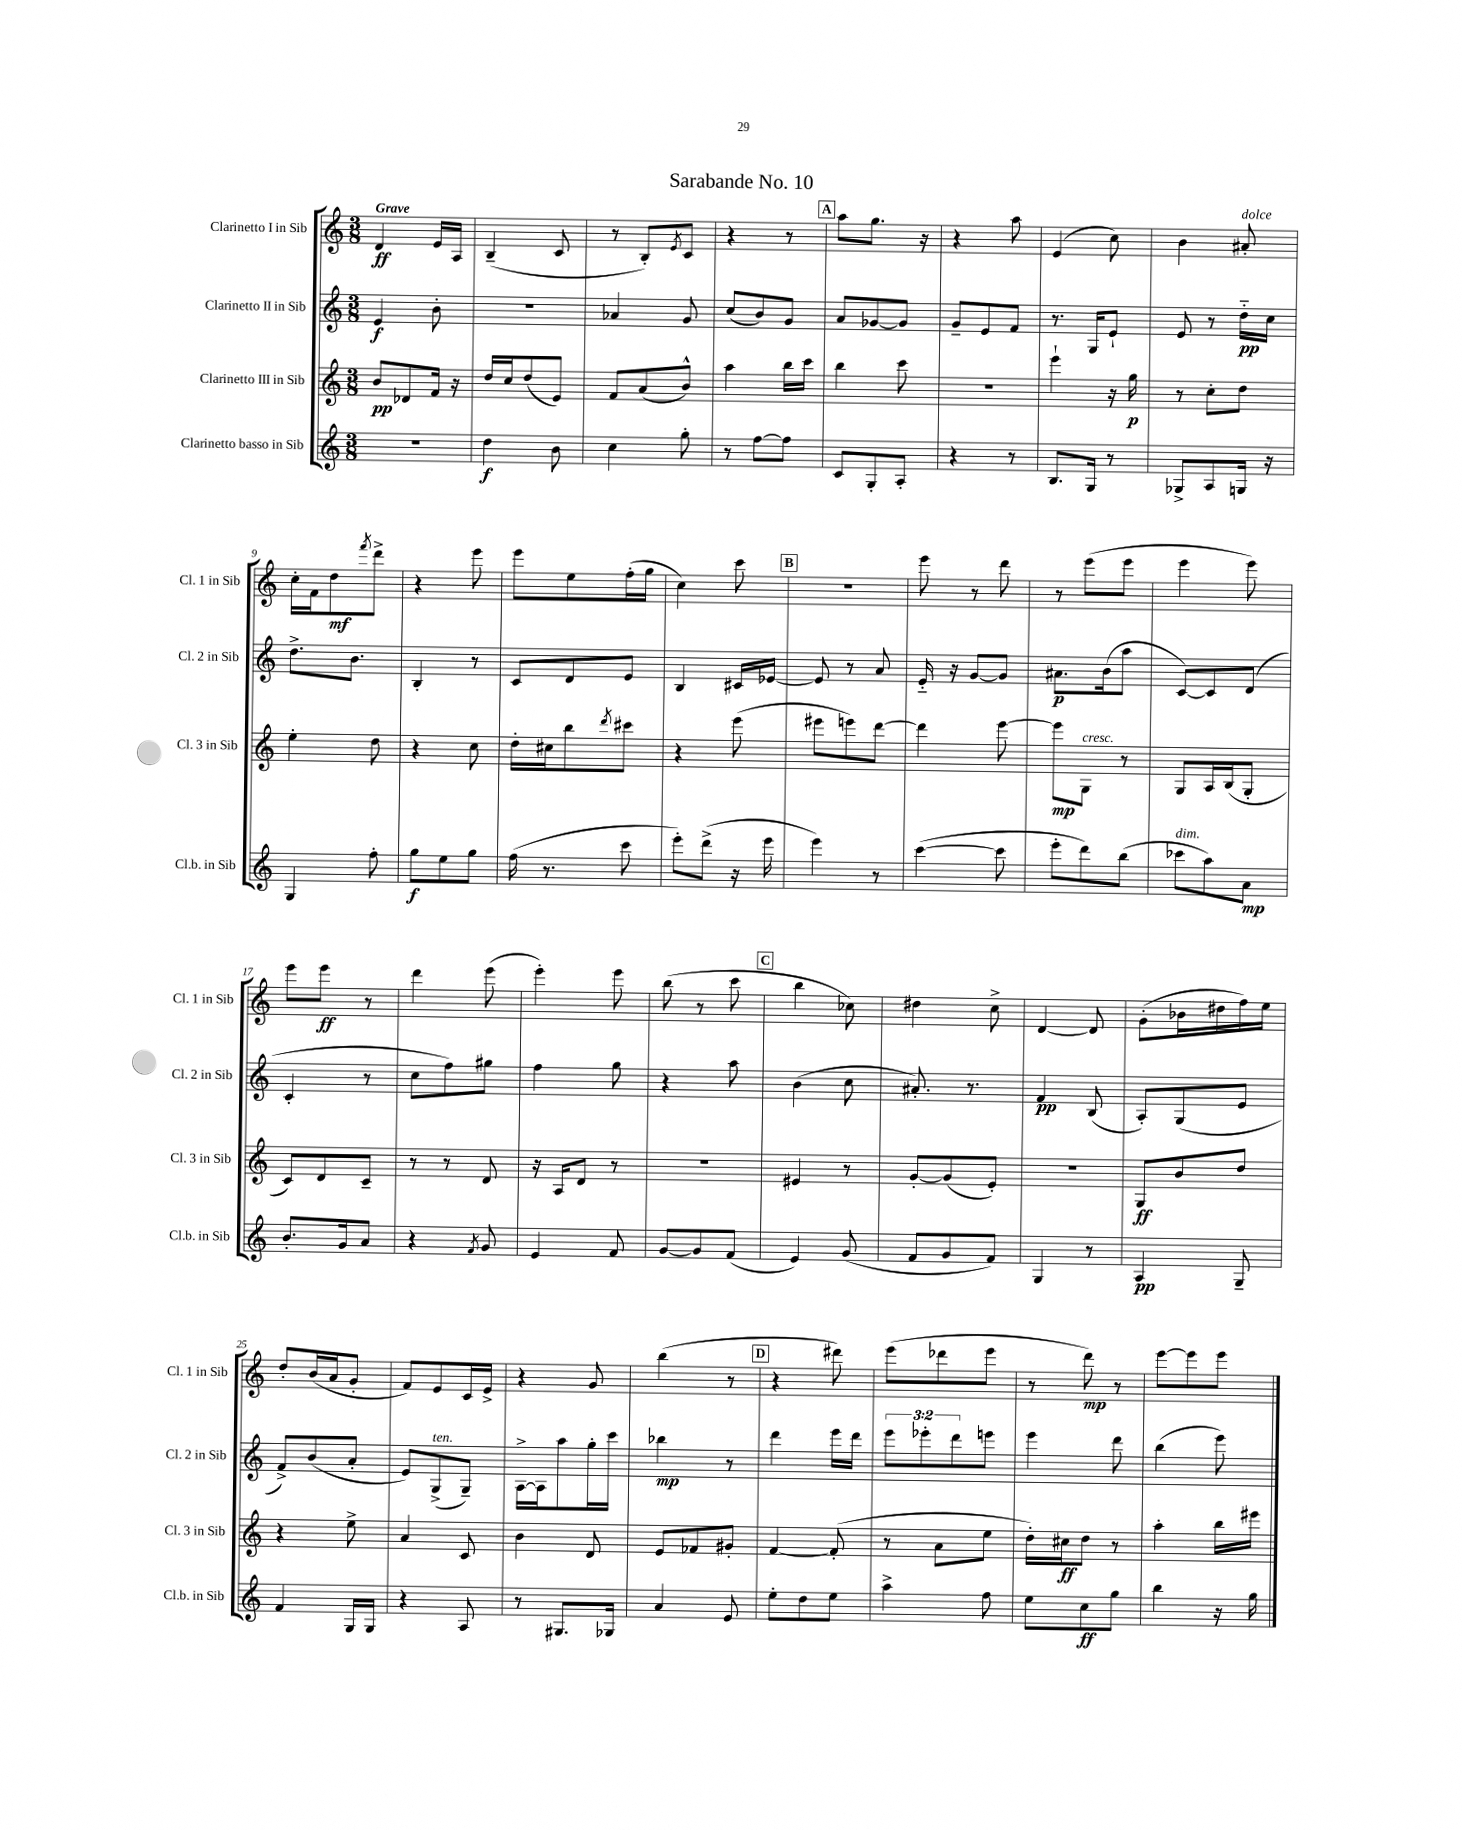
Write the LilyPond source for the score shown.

\header { title = "Sarabande No. 10" }
<<
\new StaffGroup <<
\new Staff = "s0" \with { instrumentName = "Clarinetto I in Sib" shortInstrumentName = "Cl. 1 in Sib" } {
    \clef treble \key c \major \numericTimeSignature \time 3/8 \tempo "Grave"
    d'4\ff e'16 a16 |
    b4--( c'8 |
    r8 b8-.) \acciaccatura { e'8 } c'8 |
    r4 r8 |
    \mark \markup { \box "A" } a''8 g''8. r16 |
    r4 a''8 |
    e'4( c''8) |
    b'4 ais'8-.^\markup { \italic "dolce" } |
    c''16-. f'16 d''8\mf \acciaccatura { f'''8 } d'''8-> |
    r4 e'''8 |
    e'''8 e''8 f''16-.( g''16 |
    c''4) c'''8 |
    \mark \markup { \box "B" } R4. |
    e'''8 r8 d'''8 |
    r8 e'''8( e'''8 |
    e'''4 e'''8) |
    e'''8 e'''8\ff r8 |
    d'''4 e'''8( |
    e'''4-.) e'''8 |
    b''8( r8 c'''8 |
    \mark \markup { \box "C" } b''4 ces''8) |
    dis''4 c''8-> |
    d'4~ d'8 |
    g'8-.( bes'16 dis''16 f''16) e''16 |
    d''8-. b'16( a'16 g'8-. |
    f'8) e'8 c'16 e'16-> |
    r4 g'8 |
    b''4( r8 |
    \mark \markup { \box "D" } r4 dis'''8) |
    e'''8( des'''8 e'''8 |
    r8 d'''8\mp) r8 |
    e'''8~ e'''8 e'''8 \bar "|." |
}
\new Staff = "s1" \with { instrumentName = "Clarinetto II in Sib" shortInstrumentName = "Cl. 2 in Sib" } {
    \clef treble \key c \major \numericTimeSignature \time 3/8 \override Staff.TupletNumber.text = #tuplet-number::calc-fraction-text
    e'4\f b'8-. |
    R4. |
    aes'4 g'8 |
    c''8( b'8) g'8 |
    \mark \markup { \box "A" } a'8 ges'8~ ges'8 |
    g'8-- e'8 f'8 |
    r8. g16 e'8-! |
    e'8 r8 d''16-_\pp c''16 |
    d''8.-> b'8. |
    b4-. r8 |
    c'8 d'8 e'8 |
    b4 cis'16 ees'16~ |
    \mark \markup { \box "B" } ees'8 r8 a'8 |
    e'16-_ r16 g'8~ g'8 |
    ais'8.\p b'16( a''8 |
    c'8~) c'8 d'8( |
    c'4-. r8 |
    c''8 f''8) gis''8 |
    f''4 g''8 |
    r4 a''8 |
    \mark \markup { \box "C" } b'4( c''8 |
    ais'8.-.) r8. |
    f'4\pp b8( |
    a8-.) g8( e'8 |
    f'8->) b'8( a'8-. |
    e'8) g8->^\markup { \italic "ten." }( g8--) |
    a16~-> a16 a''8 g''16-. c'''16 |
    bes''4\mp r8 |
    \mark \markup { \box "D" } d'''4 e'''16 d'''16 |
    \tuplet 3/2 { e'''8 ees'''8-. d'''8 } e'''8 |
    e'''4 d'''8 |
    b''4( e'''8) \bar "|." |
}
\new Staff = "s2" \with { instrumentName = "Clarinetto III in Sib" shortInstrumentName = "Cl. 3 in Sib" } {
    \clef treble \key c \major \numericTimeSignature \time 3/8
    b'8\pp des'8 f'16 r16 |
    d''16 c''16 d''8( e'8) |
    f'8 a'8( b'8-^) |
    a''4 b''16 c'''16 |
    \mark \markup { \box "A" } b''4 c'''8 |
    R4. |
    e'''4-! r16 g''16\p |
    r8 c''8-. d''8 |
    e''4-. d''8 |
    r4 c''8 |
    d''16-. cis''16 b''8 \acciaccatura { d'''8 } cis'''8 |
    r4 e'''8( |
    \mark \markup { \box "B" } eis'''8 e'''8) d'''8~ |
    d'''4 e'''8~ |
    e'''8\mp g8^\markup { \italic "cresc." } r8 |
    g8 a16 b16( g8-. |
    c'8) d'8 c'8-- |
    r8 r8 d'8 |
    r16 a16 d'8 r8 |
    R4. |
    \mark \markup { \box "C" } eis'4 r8 |
    g'8~-. g'8( e'8-.) |
    R4. |
    g8\ff b'8 d''8 |
    r4 e''8-> |
    a'4 c'8 |
    b'4 d'8 |
    e'8 fes'8 gis'8-. |
    \mark \markup { \box "D" } f'4~ f'8-.( |
    r8 a'8 e''8 |
    d''16-.) cis''16\ff d''8 r8 |
    a''4-. b''16 eis'''16 \bar "|." |
}
\new Staff = "s3" \with { instrumentName = "Clarinetto basso in Sib" shortInstrumentName = "Cl.b. in Sib" } {
    \clef treble \key c \major \numericTimeSignature \time 3/8
    R4. |
    d''4\f b'8 |
    c''4 g''8-. |
    r8 f''8~ f''8 |
    \mark \markup { \box "A" } c'8 g8-. a8-. |
    r4 r8 |
    b8. g16 r8 |
    ges8-> a8 g16 r16 |
    g4 f''8-. |
    g''8\f e''8 g''8 |
    f''16( r8. c'''8 |
    e'''8-.) d'''8->( r16 e'''16 |
    \mark \markup { \box "B" } e'''4) r8 |
    c'''4~( c'''8 |
    e'''8-. d'''8) b''8( |
    ces'''8^\markup { \italic "dim." } a''8) a'8\mp |
    b'8.-. g'16 a'8 |
    r4 \acciaccatura { f'8 } g'8 |
    e'4 f'8 |
    g'8~ g'8 f'8( |
    \mark \markup { \box "C" } e'4) g'8( |
    f'8 g'8 f'8) |
    g4 r8 |
    a4\pp g8-- |
    f'4 g16 g16 |
    r4 a8 |
    r8 gis8. ges16 |
    a'4 e'8 |
    \mark \markup { \box "D" } e''8-. d''8 e''8 |
    a''4-> f''8 |
    e''8 c''8\ff g''8 |
    b''4 r16 g''16 \bar "|." |
}
>>
>>
